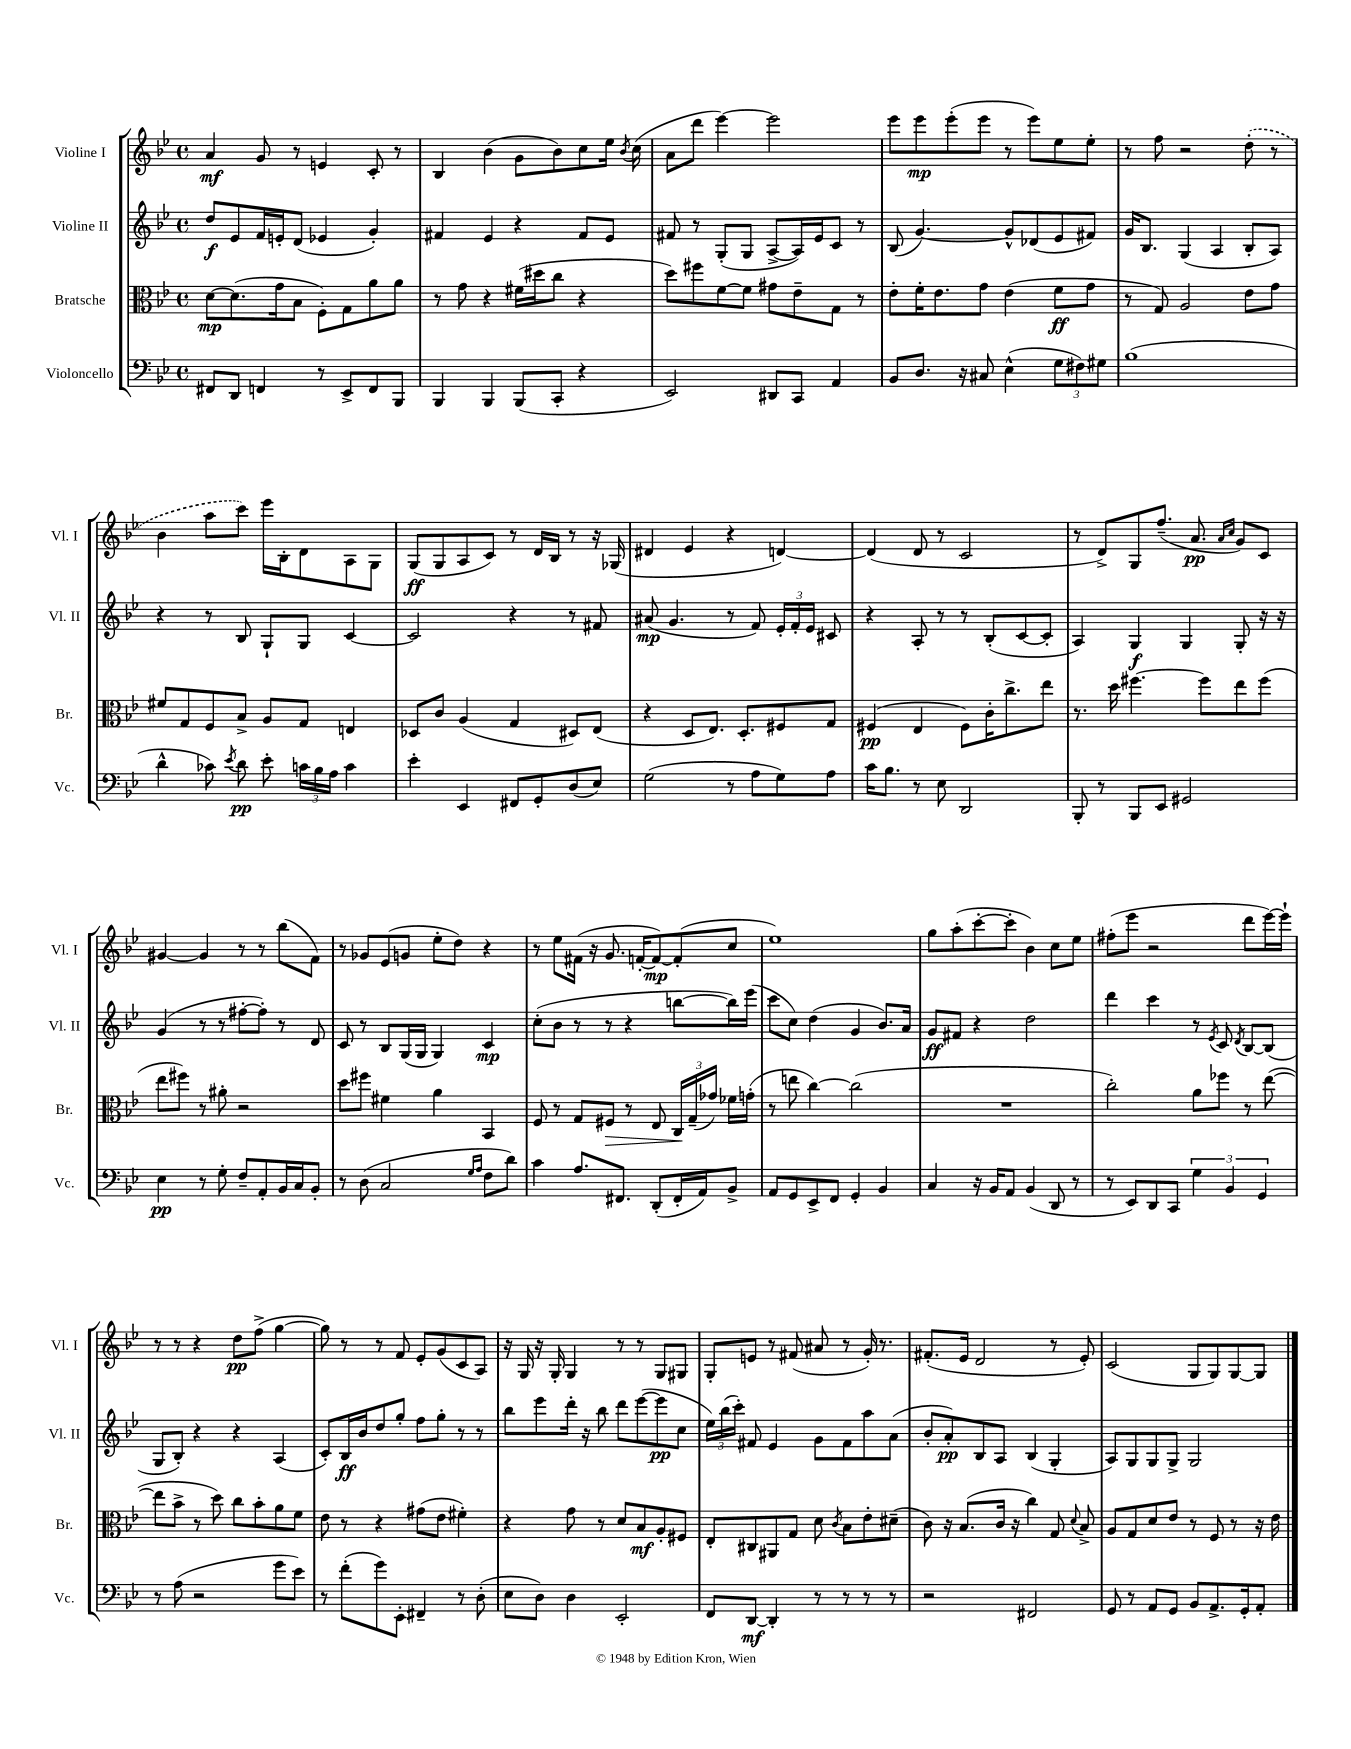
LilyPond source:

<<
\new StaffGroup <<
\new Staff = "s0" \with { instrumentName = "Violine I" shortInstrumentName = "Vl. I" } {
    \clef treble \key bes \major \defaultTimeSignature \time 4/4
    \autoBeamOff a'4\mf g'8 r8 e'4 c'8-. r8 |
    bes4 bes'4( g'8[ bes'8) c''8 ees''16] \acciaccatura { bes'8 } c''16( |
    a'8[ d'''8] ees'''4~) ees'''2 |
    ees'''8[ ees'''8\mp ees'''8-.( ees'''8] r8 ees'''8[) ees''8 ees''8]-. |
    r8 f''8 r2 \once \slurDashed d''8-.( r8 |
    bes'4 a''8[ c'''8]) ees'''16[ bes16-. d'8 a8 g8] |
    g8[\ff( g8 a8 c'8]) r8 d'16[ bes16] r8 r16 ges16( |
    dis'4 ees'4 r4 d'4~) |
    d'4( d'8 r8 c'2 |
    r8 d'8[->) g8 f''8.]--( a'8.\pp \grace { a'16[ c''16] } g'8[) c'8] |
    gis'4~ gis'4 r8 r8 bes''8[( f'8]) |
    r8 ges'8[ ees'8( g'8] ees''8[-. d''8]) r4 |
    r8 ees''8[ fis'16]( r16 g'8. f'16[~-. f'8~\mp) f'8-.( c''8] |
    ees''1) |
    g''8[ a''8-.( c'''8~-. c'''8]-. bes'4) c''8[ ees''8] |
    fis''8[-.( ees'''8] r2 d'''8[ ees'''16~) ees'''16]-! |
    r8 r8 r4 d''8[\pp f''8]->( g''4~ |
    g''8) r8 r8 f'8 ees'8[-. g'8( c'8 a8]) |
    r16 g16 r16 g16-. g4 r8 r8 g8[ gis8] |
    g8[-. e'8] r8 fis'8( ais'8 r8 g'16-.) r8. |
    fis'8.[-.( ees'16] d'2 r8 ees'8-.) |
    c'2( g8[ g8) g8~ g8] \bar "|." |
}
\new Staff = "s1" \with { instrumentName = "Violine II" shortInstrumentName = "Vl. II" } {
    \clef treble \key bes \major \defaultTimeSignature \time 4/4
    \autoBeamOff d''8[\f ees'8 f'16 e'16-. d'8]( ees'4 g'4-.) |
    fis'4 ees'4 r4 fis'8[ ees'8] |
    fis'8 r8 g8[-.( g8] a8[~-> a16) ees'16 c'8] r8 |
    bes8( g'4.~) g'8[-^ des'8( ees'8 fis'8]) |
    g'16[ bes8.] g4( a4 bes8[-. a8]) |
    r4 r8 bes8 g8[-! g8] c'4~ |
    c'2 r4 r8 fis'8 |
    ais'8\mp( g'4. r8 f'8) \tuplet 3/2 { ees'16[-. f'16-. ees'16] } cis'8 |
    r4 a8-. r8 r8 bes8[-.( c'8~ c'8]-. |
    a4) g4\f g4 g8-. r16 r16 |
    g'4( r8 r8 fis''8[~-. fis''8]-.) r8 d'8 |
    c'8 r8 bes8[ g16( g16] g4) c'4\mp |
    c''8[-.( bes'8] r8 r8 r4 b''8[~ b''16) ees'''16]( |
    c'''8[ c''8]) d''4( g'4 bes'8.[) a'16] |
    g'8[\ff fis'8] r4 d''2 |
    d'''4 c'''4 r8 \acciaccatura { ees'8 } c'8 \acciaccatura { d'8 } bes8[~ bes8]( |
    g8[ bes8]-.) r4 r4 a4( |
    c'8[-.) bes16\ff bes'16 d''8 g''8]-. f''8[ g''8]-. r8 r8 |
    bes''8[ ees'''8 d'''16]-. r16 bes''8 d'''8[ ees'''8~( ees'''8\pp c''8] |
    \tuplet 3/2 { ees''16[) bes''16( c'''16]-.) } fis'8 ees'4 g'8[ fis'8 a''8 a'8]( |
    bes'8[-. a'8-.\pp) bes8 a8] bes4( g4-. |
    a8[) g8 g8 g8]-> g2 \bar "|." |
}
\new Staff = "s2" \with { instrumentName = "Bratsche" shortInstrumentName = "Br." } {
    \clef alto \key bes \major \defaultTimeSignature \time 4/4
    \autoBeamOff d'8[~\mp d'8.( g'16 bes8] f8[-.) g8 a'8 a'8] |
    r8 g'8 r4 fis'16[( dis''16 c''8] r4 |
    d''8[) fis''8 f'8~ f'8] gis'8[ ees'8-- g8] r8 |
    ees'8[-. f'16-. ees'8. g'8] ees'4( f'8[\ff g'8] |
    r8 g8) a2 ees'8[ g'8] |
    fis'8[ g8 f8 bes8]-> a8[ g8] e4 |
    des8[ c'8] a4( g4 dis8[) ees8]( |
    r4 d8[ ees8.]) d8.[-. fis8 g8] |
    fis4\pp( ees4 fis8[) c'16-. c''8.-> ees''8] |
    r8. d''16 fis''4.~ fis''8[ ees''8 fis''8]( |
    ees''8[ fis''8]) r8 ais'8-. r2 |
    d''8[ fis''8] fis'4 a'4 bes,4 |
    f8 r8 g8[ fis8]\> r8 ees8 \tuplet 3/2 { c16[\! g16--( ges'16]) } fes'16[ g'16]-.( |
    r8 e''8 c''4~) c''2( |
    R1 |
    c''2-.) a'8[ fes''8] r8 ees''8~( |
    ees''8[ bes'8]-> r8 d''8) c''8[ bes'8-. a'8 f'8] |
    ees'8 r8 r4 gis'8[( ees'8] fis'4-.) |
    r4 g'8 r8 d'8[ bes8\mf a8-. fis8] |
    ees8[-. cis8 ais,8 g8] d'8 \acciaccatura { c'8 } bes8[ ees'8-. dis'8]--( |
    c'8) r16 bes8.[( c'16] r16 c''4) g8 \appoggiatura { d'8 } bes8-> |
    a8[ g8 d'8 ees'8] r8 f8 r8 r16 ees'16 \bar "|." |
}
\new Staff = "s3" \with { instrumentName = "Violoncello" shortInstrumentName = "Vc." } {
    \clef bass \key bes \major \defaultTimeSignature \time 4/4
    \autoBeamOff fis,8[ d,8] f,4 r8 ees,8[-> f,8 bes,,8] |
    bes,,4 bes,,4 bes,,8[( c,8]-. r4 |
    ees,2) dis,8[ c,8] a,4 |
    bes,8[ d8.] r16 cis8 ees4-^( \tuplet 3/2 { g8[ fis8) gis8] } |
    bes1( |
    d'4-^ ces'8) \acciaccatura { ees'8 } d'8\pp ees'8-. \tuplet 3/2 { c'16[ bes16 a16] } c'4 |
    ees'4-. ees,4 fis,8[ g,8-. d8( ees8]) |
    g2( r8 a8[ g8) a8] |
    c'16[ bes8.] r8 ees8 d,2 |
    bes,,8-. r8 bes,,8[ ees,8] gis,2 |
    ees4\pp r8 g8-. f8[-- a,8-. bes,16 c16 bes,8]-. |
    r8 d8( c2 \grace { g16[ a16] } f8[ d'8]) |
    c'4 a8.[ fis,8.] d,8[-.( fis,16-. a,16) bes,8]-> |
    a,8[ g,8 ees,8-> f,8] g,4-. bes,4 |
    c4 r16 bes,16[ a,8] bes,4( d,8 r8 |
    r8 ees,8[) d,8 c,8] \tuplet 3/2 { g4 bes,4 g,4 } |
    r8 a8( r2 g'8[ ees'8]) |
    r8 f'8[-.( g'8) ees,8]-. fis,4-- r8 d8-.( |
    ees8[ d8]) d4 ees,2-. |
    f,8[ d,8]~\mf d,4-. r8 r8 r8 r8 |
    r2 fis,2 |
    g,8 r8 a,8[ g,8] bes,8[ a,8.-> g,16-. a,8]-. \bar "|." |
}
>>
>>
\layout { \context { \Score \remove "Bar_number_engraver" } }
